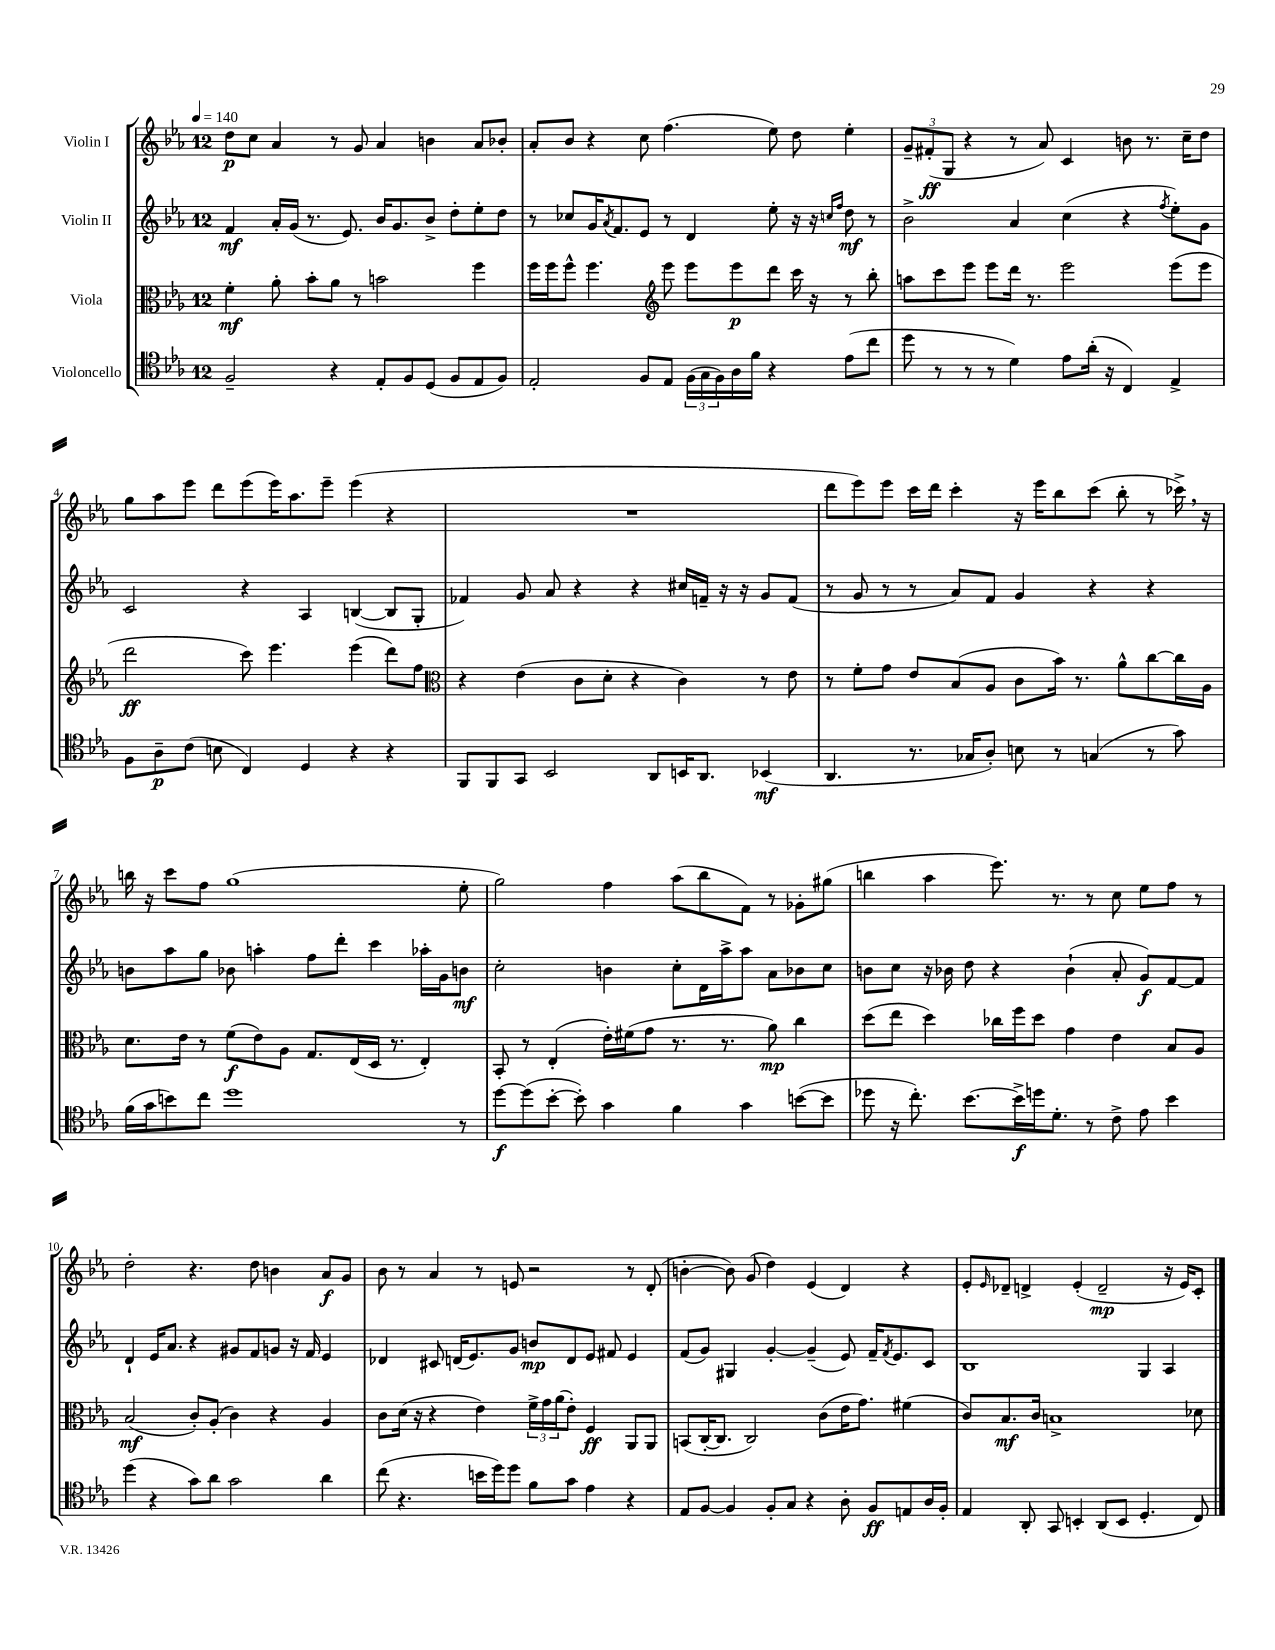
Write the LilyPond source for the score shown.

<<
\new StaffGroup <<
\new Staff = "s0" \with { instrumentName = "Violin I" } {
    \clef treble \key ees \major \once \override Staff.TimeSignature.style = #'single-digit \time 12/8 \tempo 4 = 140
    d''8\p c''8 aes'4 r8 g'8 aes'4 b'4 aes'8 bes'8-. |
    aes'8-. bes'8 r4 c''8 f''4.( ees''8) d''8 ees''4-. |
    \tuplet 3/2 { g'8-- fis'8-.\ff( g8 } r4 r8 aes'8) c'4 b'8 r8. c''16-- d''8 |
    g''8 aes''8 ees'''8 d'''8 ees'''8( ees'''16) aes''8. ees'''8-- ees'''4( r4 |
    R1. |
    d'''8 ees'''8) ees'''8 c'''16 d'''16 c'''4-. r16 ees'''16 bes''8 c'''8( bes''8-. r8 ces'''16->) \breathe r16 |
    b''16 r16 c'''8 f''8 g''1( ees''8-. |
    g''2) f''4 aes''8( bes''8 f'8) r8 ges'8-. gis''8( |
    b''4 aes''4 ees'''8.) r8. r8 c''8 ees''8 f''8 r8 |
    d''2-. r4. d''8 b'4 aes'8\f g'8 |
    bes'8 r8 aes'4 r8 e'8 r2 r8 d'8-.( |
    b'4~-. b'8) g'8( d''4) ees'4( d'4) r4 |
    ees'8-. \grace { ees'16 } des'8-- d'4-> ees'4-.( d'2--\mp r16 ees'16) c'8-. \bar "|." |
}
\new Staff = "s1" \with { instrumentName = "Violin II" } {
    \clef treble \key ees \major \once \override Staff.TimeSignature.style = #'single-digit \time 12/8
    f'4\mf aes'16-. g'16( r8. ees'8.) bes'16 g'8. bes'8-> d''8-. ees''8-. d''8 |
    r8 ces''8 g'16 \acciaccatura { aes'8 } f'8. ees'8 r8 d'4 ees''8-. r16 r16 \grace { c''16 f''16 } d''8\mf r8 |
    bes'2-> aes'4 c''4( r4 \acciaccatura { f''8 } ees''8-.) g'8 |
    c'2 r4 aes4 b4~( b8 g8-. |
    fes'4) g'8 aes'8 r4 r4 cis''16 f'16-- r16 r16 g'8 f'8( |
    r8 g'8 r8 r8 aes'8) f'8 g'4 r4 r4 |
    b'8 aes''8 g''8 bes'8 a''4-. f''8 d'''8-. c'''4 aes''16-. g'16 b'8\mf |
    c''2-. b'4 c''8-. d'16 aes''16-> aes''8 aes'8 bes'8 c''8 |
    b'8 c''8 r16 bes'16 d''8 r4 bes'4-!( aes'8-. g'8\f) f'8~ f'8 |
    d'4-! ees'16 aes'8. r4 gis'8 f'8 g'8 r16 f'16 ees'4 |
    des'4 cis'8 d'16( ees'8.) g'8 b'8\mp d'8 ees'8 fis'8 ees'4 |
    f'8( g'8) gis4 g'4~-. g'4--( ees'8) f'16-- \acciaccatura { f'8 } ees'8. c'8 |
    bes1 g4 aes4 \bar "|." |
}
\new Staff = "s2" \with { instrumentName = "Viola" } {
    \clef alto \key ees \major \once \override Staff.TimeSignature.style = #'single-digit \time 12/8
    f'4-.\mf aes'8-. bes'8-. aes'8 r8 b'2 f''4 |
    f''16 f''16 f''8-^ f''4. \clef treble ees'''8 ees'''8 ees'''8\p d'''8 c'''16 r16 r8 bes''8-. |
    a''8 c'''8 ees'''8 ees'''8 d'''16 r8. ees'''2 ees'''8( ees'''8 |
    d'''2\ff c'''8) ees'''4. ees'''4( d'''8) f''8 |
    \clef alto r4 ees'4( c'8 d'8-. r4 c'4) r8 ees'8 |
    r8 f'8-. g'8 ees'8 bes8( aes8 c'8 bes'16) r8. aes'8-^ c''8~ c''16 aes16 |
    d'8. ees'16 r8 f'8\f( ees'8) aes8 g8. ees16( d16 r8. ees4-.) |
    bes,8-. r8 ees4-.( ees'16-.) fis'16( g'8 r8. r8. aes'8\mp) c''4 |
    d''8( ees''8 d''4) ces''16 f''16 d''8 g'4 ees'4 bes8 aes8 |
    bes2\mf( c'8-.) aes8-.( c'4) r4 aes4 |
    c'8 d'16( r16 r4 ees'4) \tuplet 3/2 { f'16-> g'16 aes'16( } ees'8-.) f4\ff aes,8 aes,8 |
    b,8( c16~-. c8. c2) c'8( ees'16 g'8.) fis'4( |
    c'8) bes8.\mf c'16 b1-> des'8 \bar "|." |
}
\new Staff = "s3" \with { instrumentName = "Violoncello" } {
    \clef tenor \key ees \major \once \override Staff.TimeSignature.style = #'single-digit \time 12/8
    f2-- r4 ees8-. f8 d8( f8 ees8 f8) |
    ees2-. f8 ees8 \tuplet 3/2 { f16( g16 f16) } aes16 f'16 r4 ees'8( c''8 |
    d''8 r8 r8 r8 d'4) ees'8 aes'16-.( r16 c4) ees4-> |
    f8 aes8--\p c'8( b8 c4) d4 r4 r4 |
    f,8 f,8 g,8 bes,2 aes,8 b,16 aes,8. bes,4\mf( |
    aes,4. r8. ges16 aes8-.) b8 r8 g4( r8 g'8) |
    f'16( g'16 b'8) c''8 d''1 r8 |
    d''8~\f d''8( bes'8~-. bes'8-.) g'4 f'4 g'4 b'8~( b'8 |
    des''8 r16 c''8.-.) bes'8.~ bes'16->\f d''16 d'8.-. r8 c'8-> ees'8 bes'4 |
    d''4( r4 g'8) aes'8 g'2 aes'4 |
    c''8( r4. b'16 d''16) d''8 f'8 g'8 ees'4 r4 |
    ees8 f8~ f4 f8-. g8 r4 aes8-. f8\ff e8 aes16 f16-. |
    ees4 aes,8-. g,8 b,4-. aes,8( b,8 d4.-. c8) \bar "|." |
}
>>
>>
